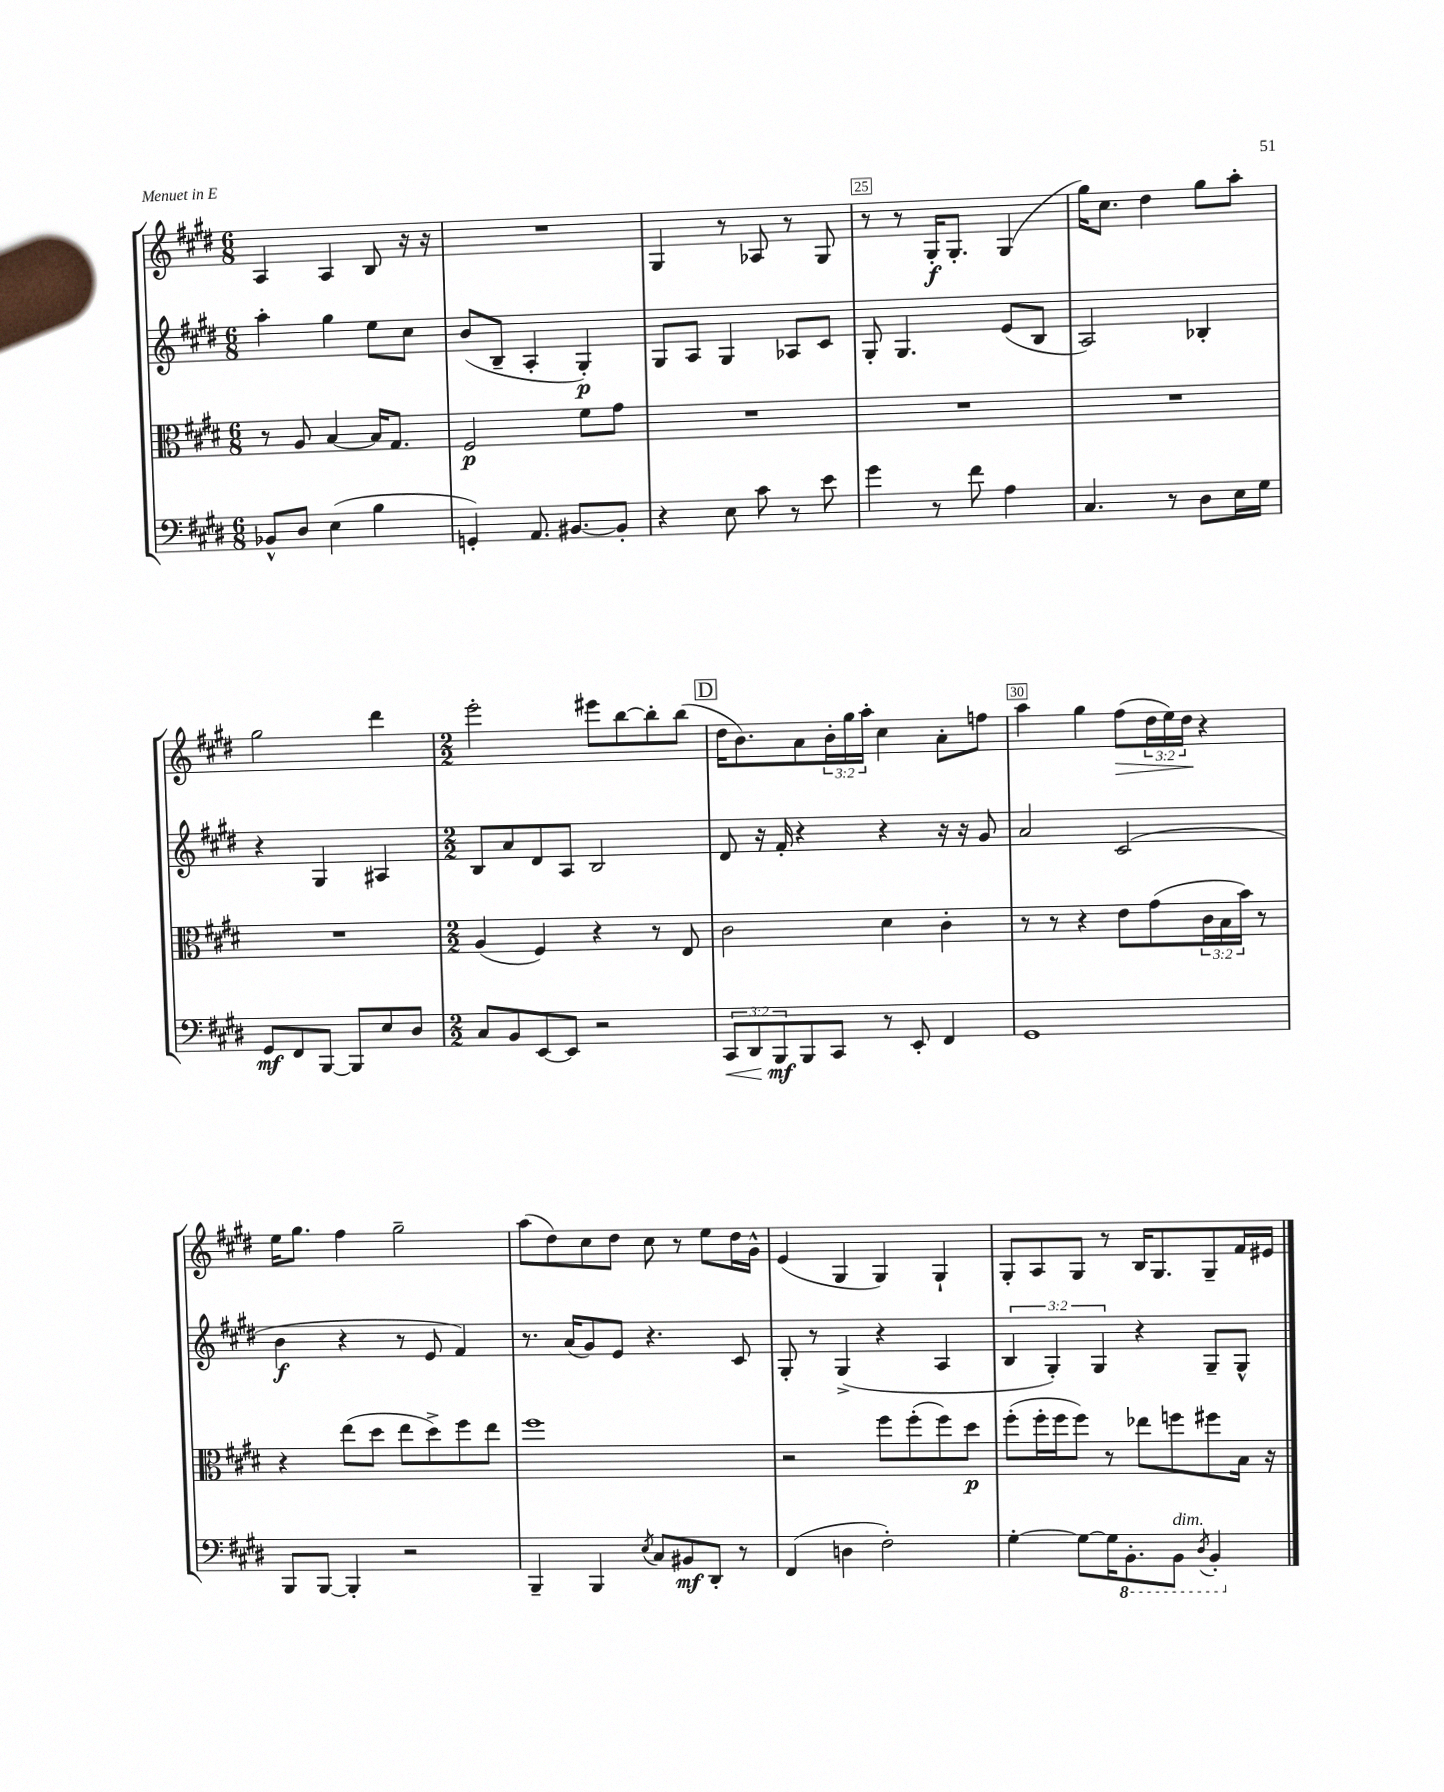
<<
\new StaffGroup <<
\new Staff = "s0" {
    \clef treble \key e \major \numericTimeSignature \time 6/8 \override Staff.TupletNumber.text = #tuplet-number::calc-fraction-text
    a4 a4 b8 r16 r16 |
    R2. |
    gis4 r8 aes8 r8 gis8 |
    r8 r8 gis16-.\f gis8.-. gis4( |
    gis''16) cis''8. dis''4 gis''8 a''8-. |
    gis''2 dis'''4 |
    \numericTimeSignature \time 2/2 e'''2-. eis'''8 b''8~ b''8-. b''8( |
    \mark \markup { \box "D" } dis''16 b'8.) a'8 \tuplet 3/2 { b'16-. gis''16 a''16-. } cis''4 a'8-. f''8 |
    a''4 gis''4 fis''8\>( \tuplet 3/2 { dis''16 e''16) dis''16\! } r4 |
    e''16 gis''8. fis''4 gis''2-- |
    a''8( dis''8) cis''8 dis''8 cis''8 r8 e''8 dis''16 gis'16-^ |
    e'4( gis4 gis4) gis4-! |
    gis8-. a8 gis8 r8 b16 gis8. gis8-- fis'16 eis'16 \bar "|." |
}
\new Staff = "s1" {
    \clef treble \key e \major \numericTimeSignature \time 6/8 \override Staff.TupletNumber.text = #tuplet-number::calc-fraction-text
    a''4-. gis''4 e''8 cis''8 |
    b'8( b8-- a4-. gis4-.\p) |
    gis8 a8 gis4 aes8 cis'8 |
    gis8-. gis4. e'8( b8 |
    a2) bes4-. |
    r4 gis4 ais4 |
    \numericTimeSignature \time 2/2 b8 a'8 dis'8 a8 b2 |
    \mark \markup { \box "D" } dis'8 r16 fis'16-. r4 r4 r16 r16 gis'8 |
    a'2 cis'2( |
    b'4\f r4 r8 e'8 fis'4) |
    r8. a'16( gis'8) e'8 r4. cis'8 |
    gis8-. r8 gis4->( r4 a4 |
    \tuplet 3/2 { b4 gis4-.) gis4 } r4 gis8-- gis8-^ \bar "|." |
}
\new Staff = "s2" {
    \clef alto \key e \major \numericTimeSignature \time 6/8 \override Staff.TupletNumber.text = #tuplet-number::calc-fraction-text
    r8 a8 b4~ b16 gis8. |
    fis2\p fis'8 gis'8 |
    R2. |
    R2. |
    R2. |
    R2. |
    \numericTimeSignature \time 2/2 a4( fis4) r4 r8 e8 |
    \mark \markup { \box "D" } cis'2 dis'4 cis'4-. |
    r8 r8 r4 e'8 gis'8( \tuplet 3/2 { cis'16 b16 b'16) } r8 |
    r4 e''8( dis''8 e''8 dis''8->) fis''8 e''8 |
    fis''1 |
    r2 fis''8 fis''8-.( fis''8) dis''8\p |
    fis''8-.( fis''16-. fis''16 fis''8) r8 ees''8 f''8 fis''8 b16 r16 \bar "|." |
}
\new Staff = "s3" {
    \clef bass \key e \major \numericTimeSignature \time 6/8 \override Staff.TupletNumber.text = #tuplet-number::calc-fraction-text
    bes,8-^ dis8 e4( b4 |
    g,4-.) a,8. bis,8.~ bis,8-. |
    r4 e8 cis'8 r8 e'8 |
    gis'4 r8 fis'8 a4 |
    cis4. r8 dis8 e16 gis16 |
    gis,8\mf fis,8 b,,8~ b,,8 e8 dis8 |
    \numericTimeSignature \time 2/2 cis8 b,8 e,8~ e,8 r2 |
    \mark \markup { \box "D" } \tuplet 3/2 { cis,8\< dis,8 b,,8\mf\! } b,,8 cis,8 r8 e,8-. fis,4 |
    gis,1 |
    b,,8 b,,8~ b,,4-. r2 |
    b,,4-- b,,4 \acciaccatura { e8 } cis8 bis,8\mf dis,8-. r8 |
    fis,4( d4 fis2-.) |
    gis4~-. gis8~ gis16 \ottava #-1 b,,8.-. b,,8^\markup { \italic "dim." } \acciaccatura { dis,8 } b,,4-. \ottava #0 \bar "|." |
}
>>
>>
\layout { \context { \Score currentBarNumber = #22 \override BarNumber.break-visibility = ##(#f #t #t) barNumberVisibility = #(every-nth-bar-number-visible 5) \override BarNumber.stencil = #(make-stencil-boxer 0.1 0.3 ly:text-interface::print) } }
